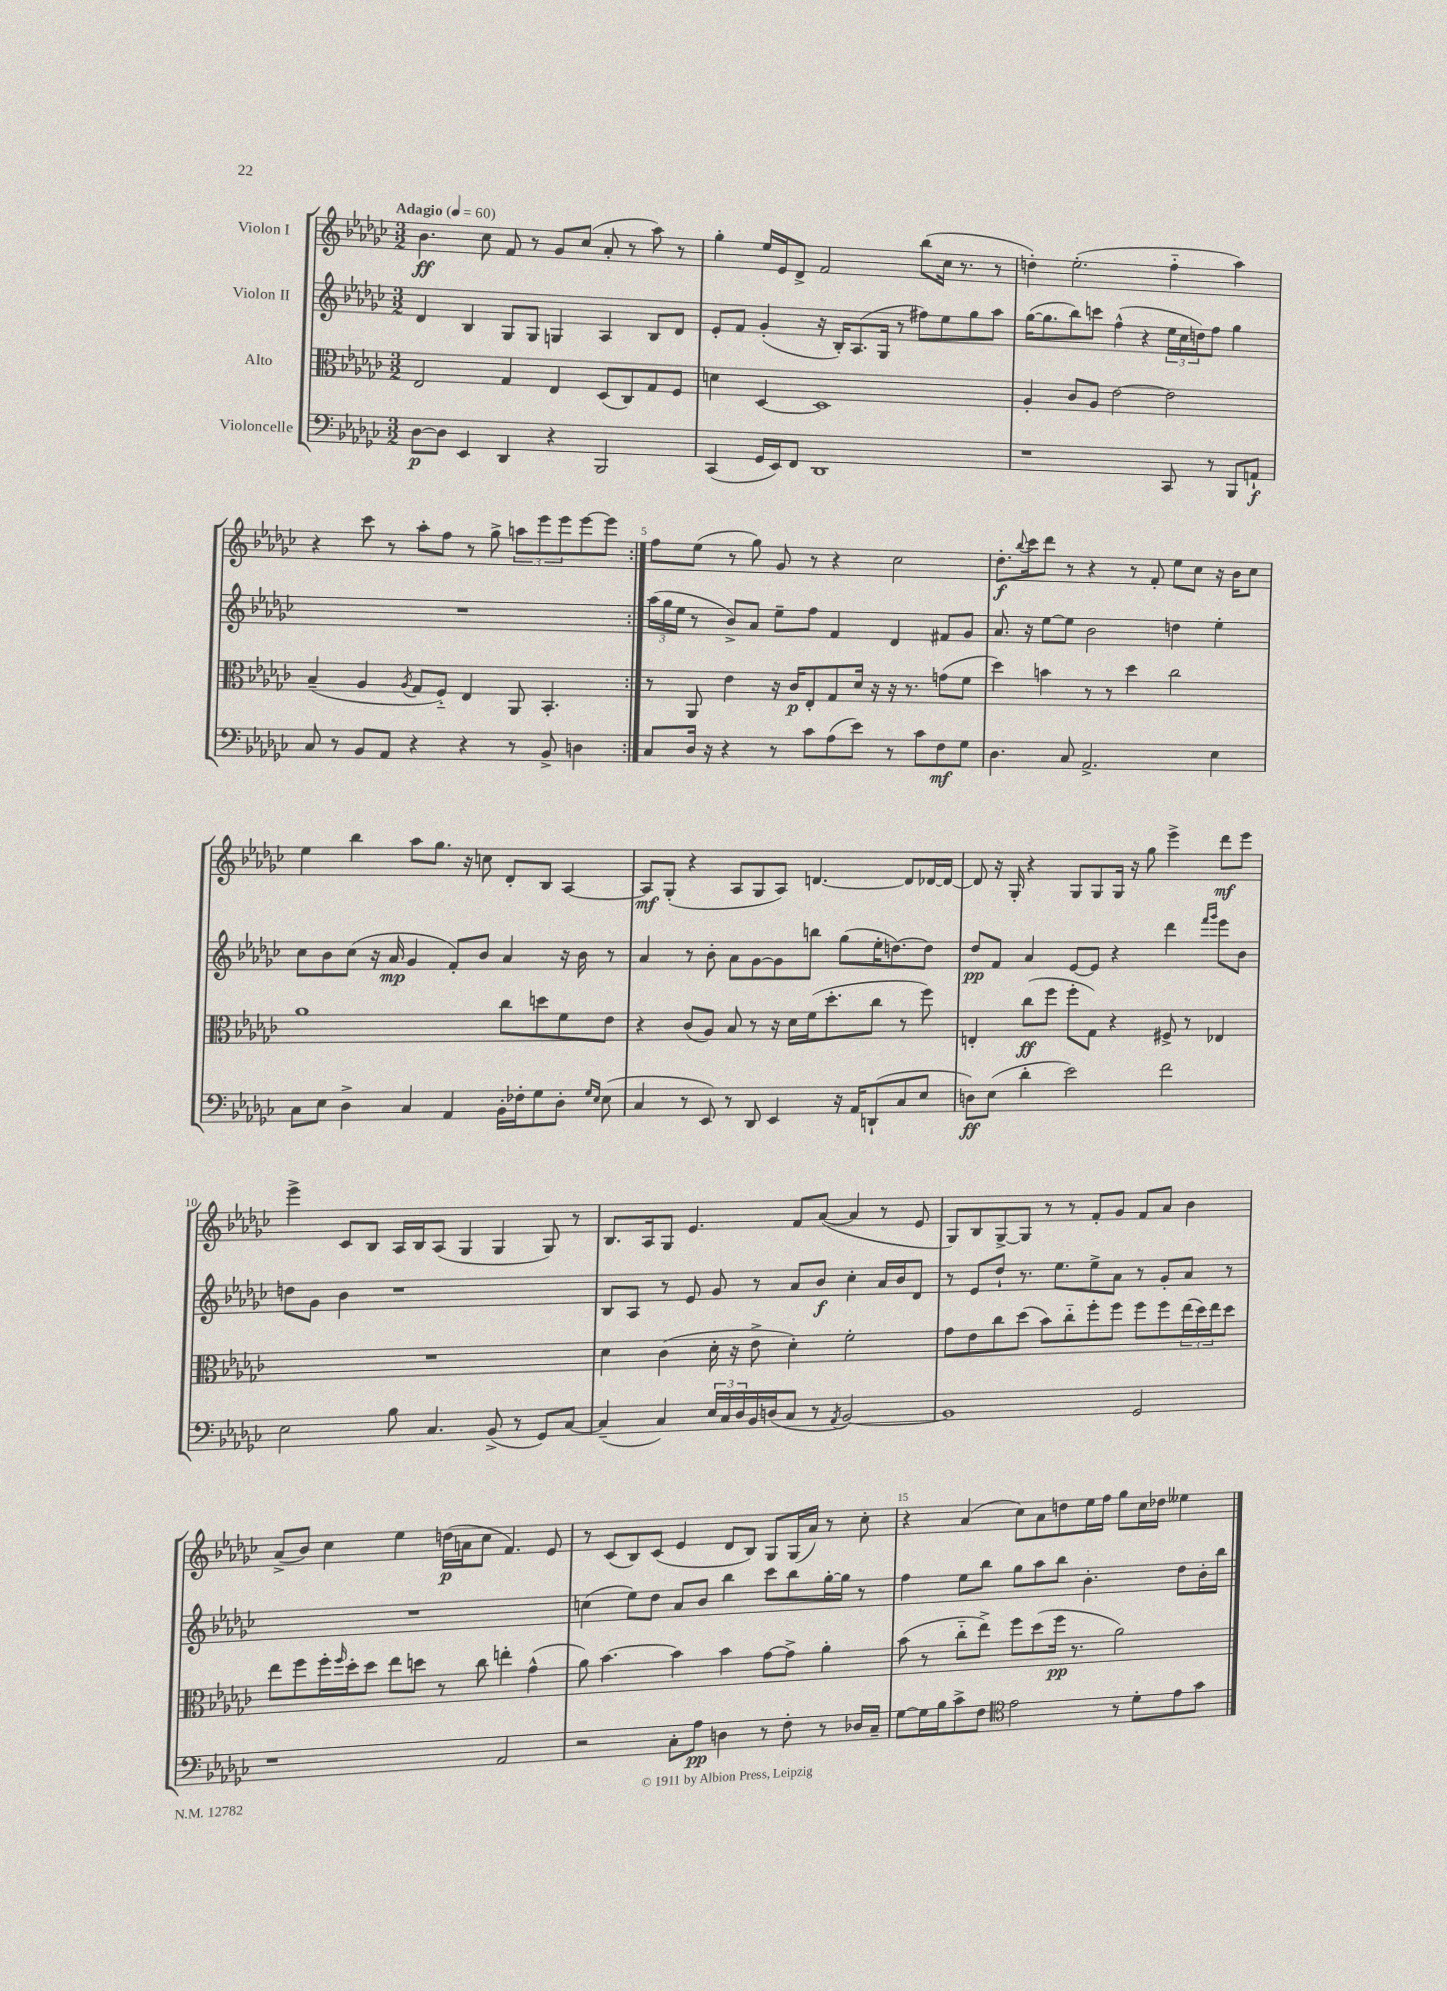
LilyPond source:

<<
\new StaffGroup <<
\new Staff = "s0" \with { instrumentName = "Violon I" } {
    \clef treble \key ges \major \numericTimeSignature \time 3/2 \tempo "Adagio" 4 = 60
    \repeat volta 2 { bes'4.\ff ces''8 f'8 r8 ges'8 ces''8( aes'8-. r8 aes''8) r8 |
    ges''4-. ees''16 ees'16 des'8-> f'2 bes''8( ces''16 r8. r8 |
    d''4-.) ees''2.-.( f''4-_ aes''4) |
    r4 ces'''8 r8 aes''8-. f''8 r8 ges''8-> \tuplet 3/2 { a''8 ees'''8 ees'''8 } ees'''8~ ees'''8 | }
    f''8 ees''8( r8 ges''8) ges'8 r8 r4 ces''2 |
    des''8.-.\f \appoggiatura { bes''8 } ces'''16 des'''8 r8 r4 r8 f'8-. ees''8 ces''8 r16 bes'16 ces''8 |
    ees''4 bes''4 aes''8 ges''8. r16 c''8 des'8-. bes8 aes4~ |
    aes8\mf ges8-.( r4 aes8 ges8 aes8) d'4.~ d'8 des'16~ des'16~ |
    des'8 r16 ges16-. r4 ges8 ges8 ges16 r16 ges''8 ees'''4-> des'''8\mf ees'''8 |
    ees'''4-> ces'8 bes8 aes16 bes16 aes8( ges4 ges4 ges8) r8 |
    bes8. aes16 ges8 ees'4. f'8 aes'8~( aes'4 r8 ees'8 |
    ges8) bes8 ges8~-> ges8 r8 r8 f'8-. ges'8 f'8 aes'8 bes'4 |
    aes'8->( bes'8) ces''4 ees''4 d''16\p( a'16 ces''8 f'4.) ees'8 |
    r8 ces'8( bes8) ces'8( ees'4 des'8 bes8) ges8 ges16( aes'16) r8 ces''8-. |
    r4 aes'4( ces''8) aes'8 d''8 ees''16 f''16 ges''8 ces''16 des''16 eeses''4 \bar "|." |
}
\new Staff = "s1" \with { instrumentName = "Violon II" } {
    \clef treble \key ges \major \numericTimeSignature \time 3/2
    \repeat volta 2 { des'4 bes4 ges8 ges8 g4 aes4 bes8 des'8 |
    ees'8-. f'8 ges'4-.( r16 bes16-.) aes8.( ges16 r8 fis''8) ees''8 ges''8 aes''8 |
    ges''16~( ges''8. bes''8) c'''8 f''4-^( r4 \tuplet 3/2 { ees''16 ces''16 d''16) } f''8 ges''4 |
    R1. | }
    \tuplet 3/2 { aes''16( ges''16 ees''16 } r8 bes'8->) aes'8 ees''8-- f''8 f'4 des'4 fis'8 ges'8 |
    aes'8. r16 ees''8~ ees''8 bes'2 d''4 ees''4-. |
    ces''8 bes'8 ces''8( r16 aes'16\mp ges'4 f'8-.) bes'8 aes'4 r16 bes'16 r8 |
    aes'4 r8 bes'8-. aes'8 ges'8~ ges'8 b''8 ges''8( ees''16-. d''8.~) d''8 |
    des''8\pp f'8 aes'4 ees'8~ ees'8 r4 des'''4 \grace { f'''16 ges'''16 } ees'''8 bes'8 |
    d''8 ges'8 bes'4 r1 |
    bes8 aes8 r8 ees'8 ges'8 r8 aes'8 bes'8\f ces''4-. aes'16 bes'16 des'8 |
    r8 ees'8 des''8-! r8. ees''8. ees''8-> aes'8 r8 ges'8-. aes'8 r8 |
    R1. |
    c''4( ees''8) des''8 aes'8 bes'8 bes''4 ces'''8 bes''8 ges''16~-. ges''16 r8 |
    f''4 ees''8 bes''8 ges''8 aes''8 bes''8 bes'4.-. des''8 bes'16-. bes''16 \bar "|." |
}
\new Staff = "s2" \with { instrumentName = "Alto" } {
    \clef alto \key ges \major \numericTimeSignature \time 3/2
    \repeat volta 2 { ees2 ges4 ees4 des8( ces8) ges8 f8 |
    d'4 des4~ des1 |
    aes4-. ces'8 aes8 ees'2~ ees'2 |
    bes4--( aes4 \acciaccatura { aes8 } ges8 f8-_) ees4 aes,8 bes,4.-. | }
    r8 aes,8 ees'4 r16 ces'16\p ees8-. ges8 des'16 r16 r16 r8. g'8( f'8 |
    des''4) b'4 r8 r8 des''4 ces''2 |
    aes'1 ces''8 d''8 f'8 ees'8 |
    r4 ces'8( aes8) bes8 r8 r16 des'16 f'16( des''8.-. ces''8 r8 f''8) |
    e4-. ces''8\ff( f''8 f''8-. ges8) r4 fis8-> r8 ees4 |
    R1. |
    des'4 ces'4( des'16-. r16 ees'8-> des'4-.) f'2-. |
    ges'8 ees'8 ces''8 des''8( bes'8) ces''8-_ f''8-. f''8 f''8 f''8 \tuplet 3/2 { ees''16( des''16) ees''16 } des''8 |
    ees''8 f''8 f''16-. \grace { f''16 } des''16-. des''8 ees''8 d''8 r8 ces''8 e''4-. ges'4-^( |
    aes'8) bes'4.~ bes'4 bes'4 ges'8~ ges'8-> aes'4-. |
    bes'8( r8 ces''8-_ ees''8->) f''8 des''8( f''16\pp r8. aes'2) \bar "|." |
}
\new Staff = "s3" \with { instrumentName = "Violoncelle" } {
    \clef bass \key ges \major \numericTimeSignature \time 3/2
    \repeat volta 2 { des8~\p des8 ees,4 des,4 r4 bes,,2 |
    ces,4( ges,16 ees,16) f,8 des,1 |
    r1 ces,8 r8 bes,,8 a,8-!\f |
    ces8 r8 bes,8 aes,8 r4 r4 r8 bes,8-> d4 | }
    ces8 des16 r16 r4 r8 ces'8 aes8( ees'8) r8 ces'8 f8\mf ges8 |
    des4. ces8 aes,2.-> ees4 |
    ces8 ees8 des4-> ces4 aes,4 bes,16-. fes16-. ges8 des8-. \grace { ges16 ees16 } ees8( |
    ces4 r8 ees,8) r8 des,8 ees,4 r16 aes,16 d,8-!( ces8 ees8 |
    d8\ff) ees8( des'4-. ees'2) f'2 |
    ees2 bes8 ces4. bes,8->( r8 ges,8) ces8~ |
    ces4--( ces4) \tuplet 3/2 { ees16 ces16 des16 } bes,16 d16( ces8 r8 \acciaccatura { aes,8 } bes,2~) |
    bes,1 ges,2 |
    r1 aes,2 |
    r2 ces8-. aes8\pp d4 r8 f8-. r8 des16 ces16-- |
    ges8~ ges16 bes16 ces'8-> f8 \clef tenor ees'2 r8 des'8-. ees'8 ges'8 \bar "|." |
}
>>
>>
\layout { \context { \Score \override BarNumber.break-visibility = ##(#f #t #t) barNumberVisibility = #(every-nth-bar-number-visible 5) } }
